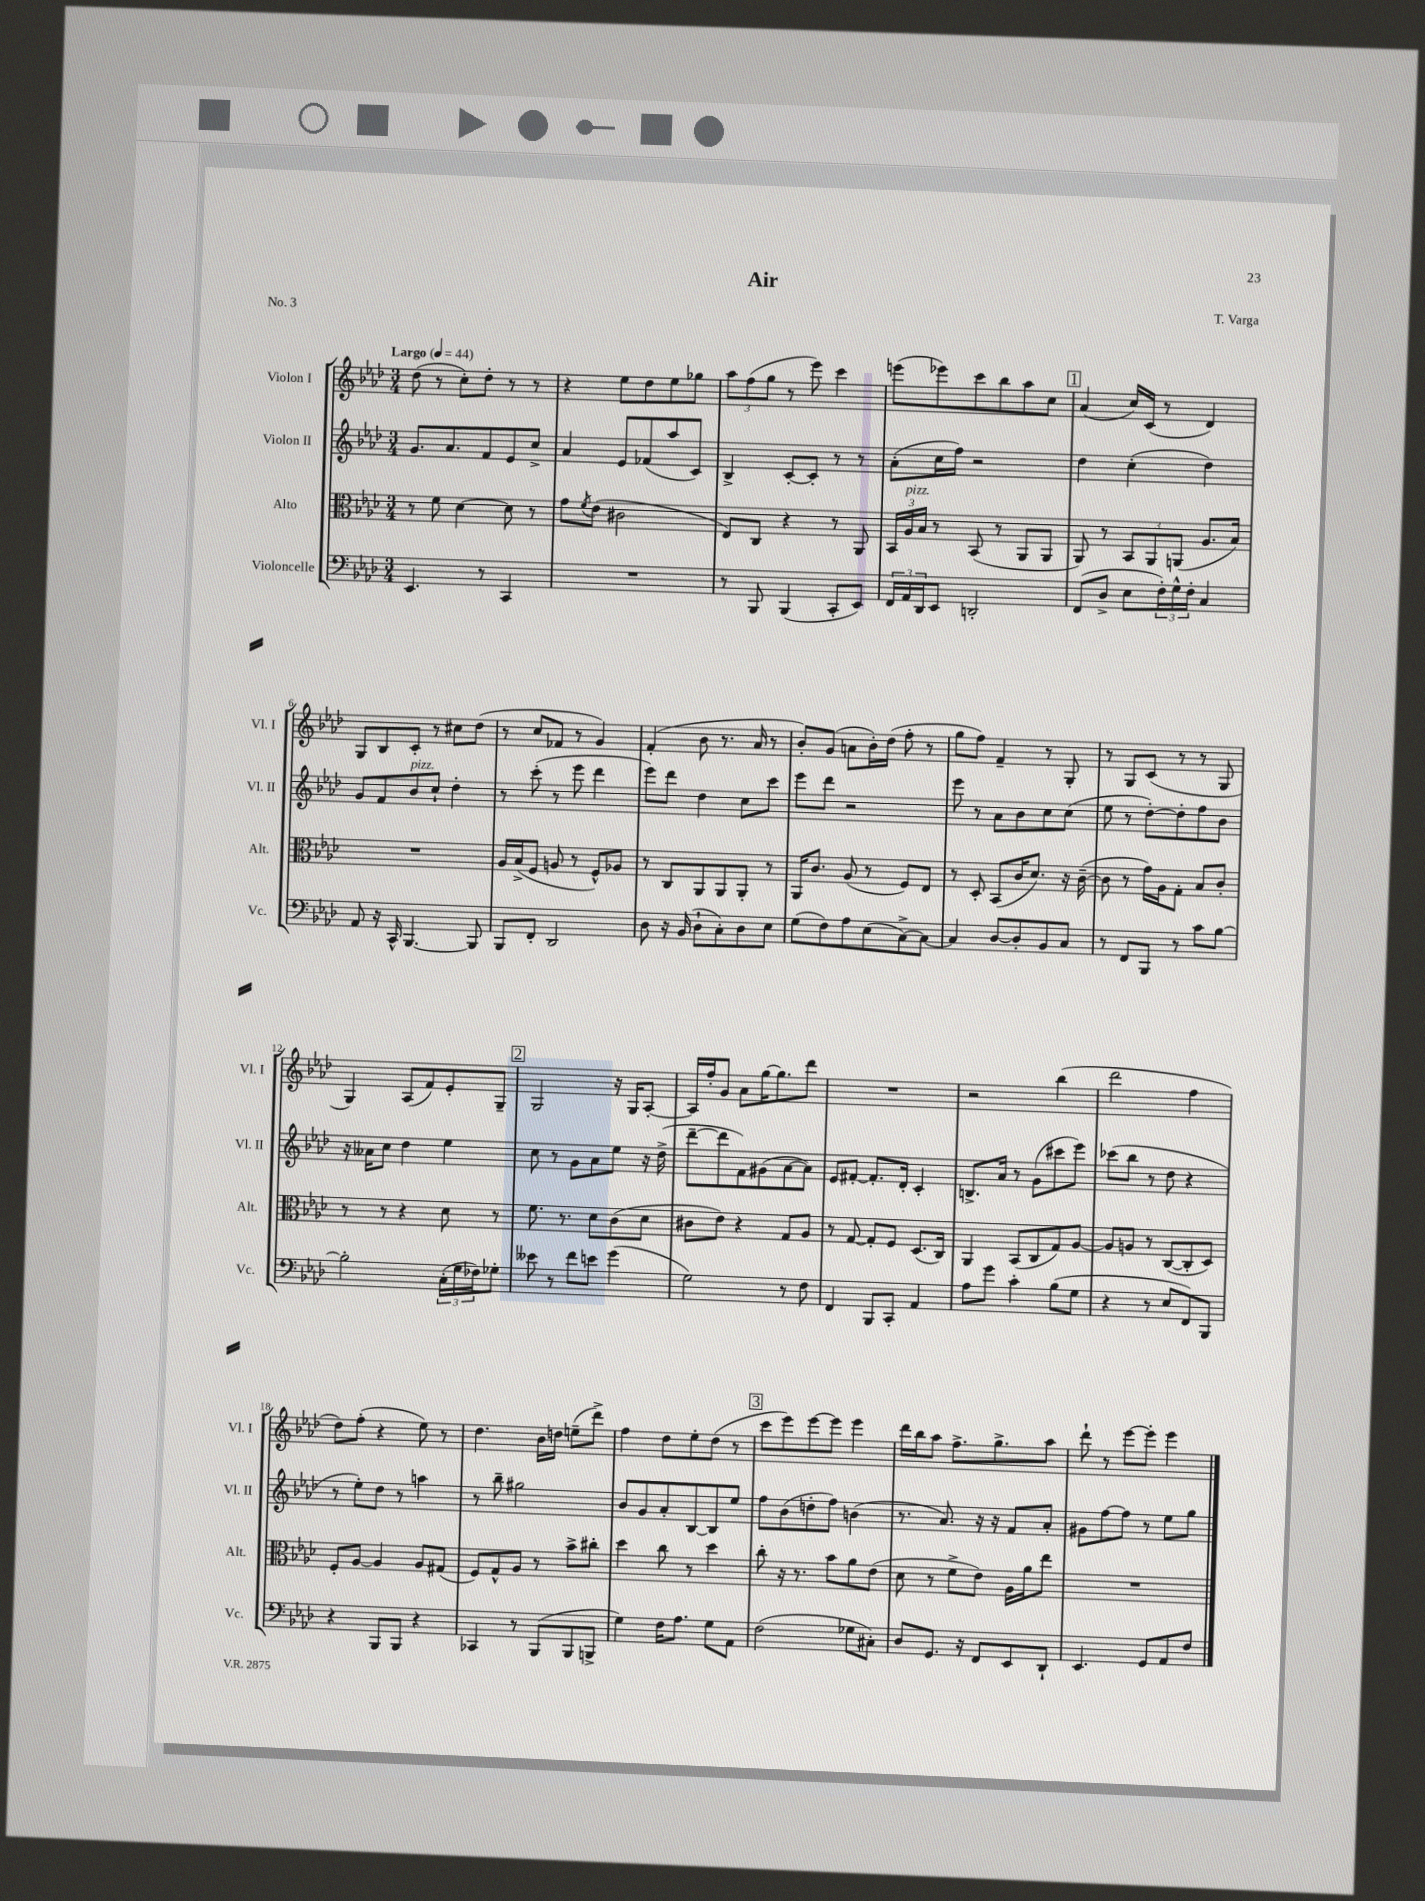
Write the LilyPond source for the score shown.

\header { title = "Air" composer = "T. Varga" piece = "No. 3" }
<<
\new StaffGroup <<
\new Staff = "s0" \with { instrumentName = "Violon I" shortInstrumentName = "Vl. I" } {
    \clef treble \key aes \major \numericTimeSignature \time 3/4 \tempo "Largo" 4 = 44
    des''8( r8 c''8-.) des''8-. r8 r8 |
    r4 ees''8 des''8 ees''8 ges''8 |
    \tuplet 3/2 { aes''8 f''8( g''8 } r8 ees'''8) c'''4 |
    e'''8( ees'''8) c'''8 bes''8 aes''8 c''8 |
    \mark \markup { \box "1" } aes'4( c''16) c'16( r8 des'4) |
    g8 bes8 c'8-. r8 cis''8 des''8( |
    r8 c''8 fes'8 r8 g'4) |
    f'4-.( bes'8 r8. aes'16 r8 |
    bes'8-.) g'8( a'8 bes'16-.) des''16( f''8-. r8 |
    g''8 f''8) f'4-- r8 g8-. |
    r8 g8 c'8( r8 r8 g8 |
    g4) aes8( f'8) ees'8-. g8-- |
    \mark \markup { \box "2" } g2 r16 g16 aes8~-. |
    aes16 f''16-. g'8 aes'8 g''16~ g''8. des'''8 |
    R2. |
    r2 bes''4( |
    des'''2 f''4 |
    des''8) f''8-.( r4 ees''8) r8 |
    des''4. bes'16 d''16 e''8--( des'''8->) |
    f''4 des''8 ees''8-. des''8( r8 |
    \mark \markup { \box "3" } c'''8 ees'''8) ees'''8~ ees'''8 ees'''4 |
    des'''16 bes''16 aes''8 f''8.-> g''8.-> aes''8 |
    des'''8-! r8 ees'''8~ ees'''8-. ees'''4 \bar "|." |
}
\new Staff = "s1" \with { instrumentName = "Violon II" shortInstrumentName = "Vl. II" } {
    \clef treble \key aes \major \numericTimeSignature \time 3/4
    g'8. aes'8. f'8 ees'8 c''8-> |
    aes'4 ees'8 fes'8( aes''8 c'8) |
    bes4-> c'8~-. c'8-. r8 r8 |
    aes'8-.( c''16 f''16) r2 |
    \mark \markup { \box "1" } des''4 c''4-.( des''4) |
    g'8 f'8 bes'8^\markup { \italic "pizz." } c''8-! des''4-. |
    r8 c'''8-.( r8 ees'''8 des'''4 |
    ees'''8) des'''8 des''4 c''8 c'''8 |
    ees'''8 des'''8 r2 |
    ees'''8 r8 aes'8 bes'8 c''8 c''8( |
    ees''8 r8 des''8~-.) des''8-. f''8 bes'8 |
    r16 aeses'16 c''8 des''4 ees''4 |
    \mark \markup { \box "2" } c''8 r8 g'8 aes'8 ees''8 r16 des''16->( |
    des'''8~-- des'''8 f'8) gis'8( aes'8~ aes'8) |
    ees'8 fis'8~-. fis'8.-. des'16-. c'4-. |
    b8.-> aes'16 r8 g'8( cis'''8 ees'''8) |
    ces'''8( bes''8 r8 des''8 r4 |
    r8 ees''8-.) des''8 r8 a''4 |
    r8 bes''8-- gis''2 |
    bes'8 g'8 aes'8-. bes8~ bes8 ees''8 |
    \mark \markup { \box "3" } f''8 bes'8( d''8-. f''8) b'4( |
    r8. aes'8.) r16 r16 f'8 aes'8-. |
    gis'8 f''8~ f''8 r8 ees''8 g''8 \bar "|." |
}
\new Staff = "s2" \with { instrumentName = "Alto" shortInstrumentName = "Alt." } {
    \clef alto \key aes \major \numericTimeSignature \time 3/4
    r8 f'8 des'4~ des'8 r8 |
    g'8 \acciaccatura { f'8 } ees'8( cis'2 |
    ees8) c8 r4 r8 aes,8 |
    \tuplet 3/2 { bes,16 aes16^\markup { \italic "pizz." } bes16 } r8 bes,8( r8 aes,8 aes,8 |
    \mark \markup { \box "1" } aes,8) r8 \tuplet 3/2 { bes,8 aes,8 a,8( } aes8. bes16) |
    R2. |
    aes16 bes16->( f8 a8 r8 f8-^) aes8 |
    r8 c8 aes,8 aes,8 aes,8-. r8 |
    aes,16 c'8. aes8( r8 f8) ees8 |
    r8 des8-. bes,8( c'16 des'8.) r16 c'16~--( |
    c'8 r8 g'16) aes16 g8-. bes8 c'8-. |
    r8 r8 r4 des'8 r8 |
    \mark \markup { \box "2" } f'8. r8. des'8 c'8( des'8 |
    cis'8 ees'8) r4 g8 aes8 |
    r8 g8~ g8-. f8 des8.( c16) |
    aes,4 bes,8( c8 g8) aes8~ |
    aes8 a8 r8 c8~( c8-. des8) |
    f8-. aes8~ aes4 aes8 gis8( |
    f8) g8-^ aes8 r8 bes'8-> cis''8-. |
    des''4 c''8 r8 des''4 |
    \mark \markup { \box "3" } c''8-. r16 r8. bes'8 aes'8 ees'8( |
    des'8 r8 f'8-> ees'8) aes16 aes'16 ees''8 |
    R2. \bar "|." |
}
\new Staff = "s3" \with { instrumentName = "Violoncelle" shortInstrumentName = "Vc." } {
    \clef bass \key aes \major \numericTimeSignature \time 3/4
    ees,4. r8 c,4 |
    R2. |
    r8 bes,,8 bes,,4( c,8-. ees,8) |
    \tuplet 3/2 { f,16 aes,16 des,16 } ees,8 d,2-. |
    \mark \markup { \box "1" } f,8( des8-> ees8 \tuplet 3/2 { f16-.) g16-^ f16-. } c4 |
    aes,8 r16 c,16-^ bes,,4.~ bes,,8 |
    bes,,8 f,8-. des,2 |
    des8 r16 bes,16( des8-! c8-.) des8 ees8 |
    g8( f8) aes8 ees8( c8~->) c8~ |
    c4 des8~ des8-. bes,8 c8 |
    r8 f,8 bes,,8 r8 c'8 bes8~ |
    bes2-. \tuplet 3/2 { c16-.( g16 fes16) } ges8-. |
    \mark \markup { \box "2" } eeses'8 r8 f'8 e'8 g'4( |
    g2) r8 f8 |
    f,4 bes,,8 c,8-. aes,4 |
    aes8 g'8 c'4-. bes8( g8 |
    r4 r8 ees8 f,8) bes,,8 |
    r4 bes,,8 bes,,8 r4 |
    ces,4 r8 bes,,8( bes,,8 b,,8-> |
    g4) f16 aes8. g8 aes,8 |
    \mark \markup { \box "3" } f2( ges8 cis8-.) |
    des8 g,8. r16 f,8 ees,8 des,8-! |
    ees,4. g,8 aes,8 f8 \bar "|." |
}
>>
>>
